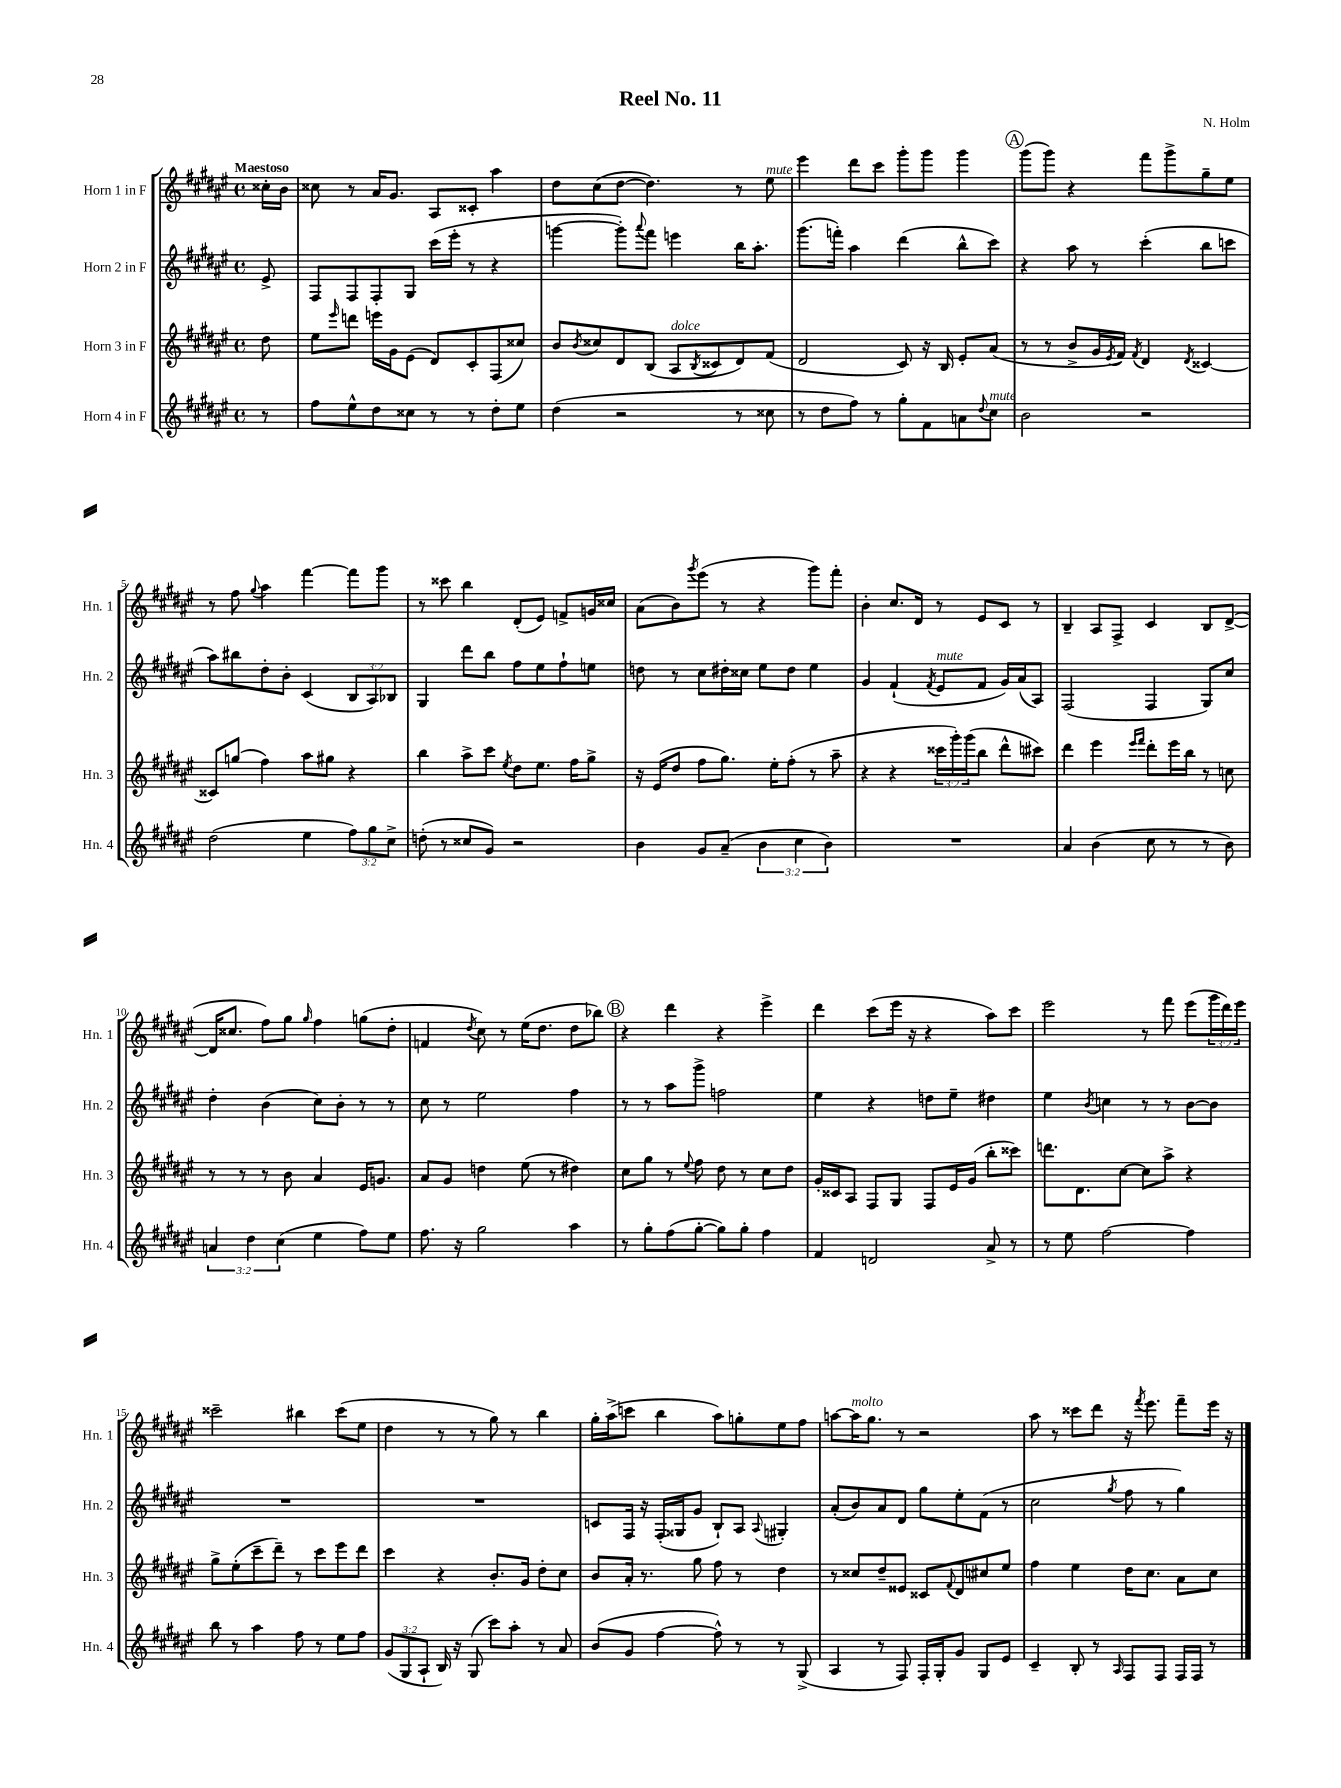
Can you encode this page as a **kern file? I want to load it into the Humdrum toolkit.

**kern	**kern	**kern	**kern
*part4	*part3	*part2	*part1
*staff4	*staff3	*staff2	*staff1
*I"Horn 4 in F	*I"Horn 3 in F	*I"Horn 2 in F	*I"Horn 1 in F
*I'Hn. 4	*I'Hn. 3	*I'Hn. 2	*I'Hn. 1
*clefG2	*clefG2	*clefG2	*clefG2
*k[f#c#g#d#a#e#]	*k[f#c#g#d#a#e#]	*k[f#c#g#d#a#e#]	*k[f#c#g#d#a#e#]
*M4/4	*M4/4	*M4/4	*M4/4
*met(c)	*met(c)	*met(c)	*met(c)
=	=	=	=
!	!	!	!LO:TX:a:B:t=Maestoso
8r	8dd#\	8e#^/	16cc##X'\LL
.	.	.	16b\JJ
=1	=1	=1	=1
8ff#\L	8ee#\L	8F#/L	8cc##X\
.	16qqeee#/	.	.
8ee#^^\	8dddn\J	8F#/	8r
8dd#\	16eeen\LL	8F#'/	16a#/KL
.	16g#\J	.	8.g#/J
8cc##X\J	(8e#\J	8G#/J	.
8r	8d#/L)	(16ccc#\LL	8A#/L
.	.	16eee#'\JJ	.
8r	8c#'/	8r	8c##X'/J
8dd#'\L	(8F#/	4r	4aa#\
8ee#\J	8cc##X/J)	.	.
=2	=2	=2	=2
(4dd#\	8b/L	[4gggn\	8dd#\L
.	8qb/	.	.
.	8cc##X/	.	(8cc#\
2r	8d#/	8ggg'\L])	[8dd#\J
.	.	8qqaaa#/	.
.	(8B/J	8fff#\J	4.dd#\])
!	!LO:TX:a:i:t=dolce	!	!
.	8A#/L	4eeen\	.
.	8qB/	.	.
.	8c##X/	.	.
8r	8d#/)	16bb\KL	8r
.	.	8.aa#'\J	.
!	!	!	!LO:TX:a:i:t=mute
8cc##X\	(8f#/J	.	8ee#\
=3	=3	=3	=3
8r	2d#/	(8.ggg#\L	4eee#\
8dd#\L	.	.	.
.	.	16fffn'\Jk)	.
8ff#\J)	.	4aa#\	8ddd#\L
8r	.	.	8ccc#\J
8gg#'\L	8c#/)	(4ddd#\	8ggg#'\L
8f#\	16r	.	8ggg#\J
.	16B/	.	.
8an\	8e#'/L	8bb^^\L	4ggg#\
8qqdd#/	.	.	.
!LO:TX:a:i:t=mute	!	!	!
8cc#\J	(8a#/J	8ccc#\J)	.
!!LO:REH:place=s1:t=A
=4	=4	=4	=4
2b\	8r	4r	(8ggg#\L
.	8r	.	8ggg#\J)
.	8b^/L	8aa#\	4r
.	16g#/L	8r	.
.	8qe#/	.	.
.	16f#/JJ)	.	.
.	8qf#/	.	.
2r	4d#/	(4ccc#'\	8fff#\L
.	.	.	8ggg#^\
.	8qd#/	.	.
.	[4c##X/	8bb\L	8gg#~\
.	.	8cccn\J	8ee#\J
!!LO:LB:g=z
=5	=5	=5	=5
(2dd#\	8c##X/L]	8aa#\L)	8r
.	(8ggn/J	8bb#X\	8ff#\
.	.	.	8qqgg#/
.	4ff#\)	8dd#'\	4aa#\
.	.	8b'\J	.
4ee#\	8aa#\L	(4c#/	[4fff#\
.	8gg#X\J	.	.
12ff#\L)	4r	12B/L	8fff#\L]
12gg#\	.	12A#/)	.
.	.	.	8ggg#\J
12cc#^\J	.	12B-X/J	.
=6	=6	=6	=6
(8ddn'\	4bb\	4G#/	8r
8r	.	.	8ccc##X\
8cc##X/L	8aa#^\L	8ddd#\L	4bb\
8g#/J)	8ccc#\J	8bb\J	.
.	8qee#/	.	.
2r	8dd#\L	8ff#\L	(8d#'/L
.	8.ee#\J	8ee#\	8e#/J)
.	.	8ff#`\	8fn^/L
.	16ff#\KL	.	.
.	8gg#^\J	8een\J	16gn/L
.	.	.	16cc##X/JJ
=7	=7	=7	=7
4b\	16r	8ddn\	(8a#\L
.	(16e#/KL	.	.
.	8dd#/J	8r	8b\)
.	.	.	8qggg#/
8g#/L	8ff#\L	8cc#\L	(8eee#\J
(8a#~/J	8.gg#\J)	16dd#X'\L	8r
.	.	16cc##X\JJ	.
6b\	.	8ee#\L	4r
.	16ee#'\KL	.	.
.	(8ff#'\J	8dd#\J	.
6cc#\	.	.	.
.	8r	4ee#\	8ggg#\L)
6b\)	.	.	.
.	8aa#~\	.	8fff#'\J
=8	=8	=8	=8
1r	4r	4g#/	4b'\
.	4r	(4f#`/	8.cc#/L
.	.	.	16d#/Jk
.	.	8qf#/	.
!	!	!LO:TX:a:i:t=mute	!
.	24ccc##X\LL	8e#/L	8r
.	24ggg#'\)	.	.
.	(24ggg#\J	.	.
.	8bb\J	8f#/J	8e#/L
.	8ddd#^^\L	16g#/LL)	8c#/J
.	.	(16a#/J	.
.	8ccc#X\J)	8A#/J)	8r
=9	=9	=9	=9
4a#/	4ddd#\	(2F#/	4B~/
(4b\	4eee#\	.	8A#/L
.	.	.	8F#^/J
.	16qqeee#/LL	.	.
.	16qqfff#/JJ	.	.
8cc#\	8ddd#'\L	4F#/	4c#/
8r	16eee#\L	.	.
.	16bb\JJ	.	.
8r	8r	8G#/L)	8B/L
8b\)	8ccn\	8cc#/J	([8d#^/J
!!LO:LB:g=z
=10	=10	=10	=10
6an/	8r	4dd#'\	16d#/KL]
.	.	.	8.cc##X/J
.	8r	.	.
6dd#\	.	.	.
.	8r	(4b\	8ff#\L)
(6cc#\	.	.	.
.	8b\	.	8gg#\J
.	.	.	16qqgg#/
4ee#\	4a#/	8cc#\L)	4ff#\
.	.	8b'\J	.
8ff#\L)	16e#/KL	8r	(8ggn\L
.	8.gn/J	.	.
8ee#\J	.	8r	8dd#'\J
=11	=11	=11	=11
8.ff#\	8a#/L	8cc#\	4fn/
.	8g#/J	8r	.
16r	.	.	.
.	.	.	8qdd#/
2gg#\	4ddn\	2ee#\	8cc#\)
.	.	.	8r
.	(8ee#\	.	(16ee#\KL
.	.	.	8.dd#\J
.	8r	.	.
4aa#\	4dd#X\)	4ff#\	8dd#\L
.	.	.	8bb-X\J)
!!LO:REH:place=s1:t=B
=12	=12	=12	=12
8r	8cc#\L	8r	4r
8gg#'\L	8gg#\J	8r	.
(8ff#\	8r	8aa#\L	4ddd#\
.	8qqee#/	.	.
[8gg#'\J	8ff#\	8ggg#^\J	.
8gg#\L])	8dd#\	2ffn\	4r
8gg#'\J	8r	.	.
4ff#\	8cc#\L	.	4eee#^\
.	8dd#\J	.	.
=13	=13	=13	=13
4f#/	16g#'/LL	4ee#\	4ddd#\
.	16c##X/J	.	.
.	8A#/J	.	.
2dn/	8F#/L	4r	(8ccc#\L
.	8G#/J	.	16eee#\Jk
.	.	.	16r
.	8F#/L	8ddn\L	4r
.	16e#/L	8ee#~\J	.
.	(16g#/JJ	.	.
8a#^/	8bb'\L	4dd#X\	8aa#\L)
8r	8ccc##X\J)	.	8ccc#\J
=14	=14	=14	=14
8r	8.dddn\L	4ee#\	2eee#\
8ee#\	.	.	.
.	8.d#\	.	.
.	.	8qb/	.
[2ff#\	.	4ccn\	.
.	[8cc#\J	.	.
.	8cc#\L]	8r	8r
.	8aa#^\J	8r	8fff#\
4ff#\]	4r	[8b\L	(8eee#\L
.	.	8b\J]	24ggg#\L
.	.	.	24ddd#\)
.	.	.	24eee#\JJ
!!LO:LB:g=z
=15	=15	=15	=15
8bb\	8gg#^\L	1r	2ccc##X~\
8r	(8ee#'\	.	.
4aa#\	8ccc#~\	.	.
.	8ddd#~\J)	.	.
8ff#\	8r	.	4bb#X\
8r	8ccc#\L	.	.
8ee#\L	8eee#\	.	(8ccc##\L
8ff#\J	8ddd#\J	.	8ee#\J
=16	=16	=16	=16
(12g#/L	4ccc#\	1r	4dd#\
12G#/	.	.	.
12A#`/J	.	.	.
16B/)	4r	.	8r
16r	.	.	.
(8G#/	.	.	8r
8ccc#\L)	8.b'/L	.	8gg#\)
8aa#'\J	.	.	8r
.	16g#/Jk	.	.
8r	8dd#'\L	.	4bb\
8a#/	8cc#\J	.	.
=17	=17	=17	=17
(8b/L	8b/L	8cn/L	16gg#'\LL
.	.	.	(16aa#^\J
8g#/J	16a#'/Jk	16F#/Jk	8cccn\J
.	8.r	16r	.
[4ff#\	.	(16F#'/LL	4bb\
.	.	16G##X/J	.
.	8gg#\	8g#/J	.
8ff#^^\])	8ff#\	8B`/L)	8aa#\L)
8r	8r	8A#/J	8ggn'\
.	.	8qqA#/	.
8r	4dd#\	4G#X'/	8ee#\
(8G#^/	.	.	8ff#\J
=18	=18	=18	=18
4A#/	8r	(8a#'/L	[8aan\L
!	!	!	!LO:TX:a:i:t=molto
.	8cc##X/L	8b/)	16aa\K]
.	.	.	8.gg#\J
8r	8dd#~/	8a#/	.
8F#/)	8e##X/J	8d#/J	8r
16F#'/LL	8c##X/L	8gg#\L	2r
16G#'/J	.	.	.
.	8qqf#/	.	.
8g#/J	8d#/	8ee#'\	.
8G#/L	8cc#X/	(8f#\J	.
8e#/J	8ee#/J	8r	.
=19	=19	=19	=19
4c#~/	4ff#\	2cc#\	8aa#\
.	.	.	8r
8B'/	4ee#\	.	8ccc##X\L
8r	.	.	8ddd#\J
16qqA#/	.	8qgg#/	.
8F#/L	16dd#\KL	8ff#\	16r
.	.	.	8qfff#/
.	8.cc#\J	.	8.eee#\
8F#/J	.	8r	.
16F#/LL	8a#\L	4gg#\)	8fff#~\L
16F#/JJ	.	.	.
8r	8cc#\J	.	16eee#\Jk
.	.	.	16r
==	==	==	==
*-	*-	*-	*-
